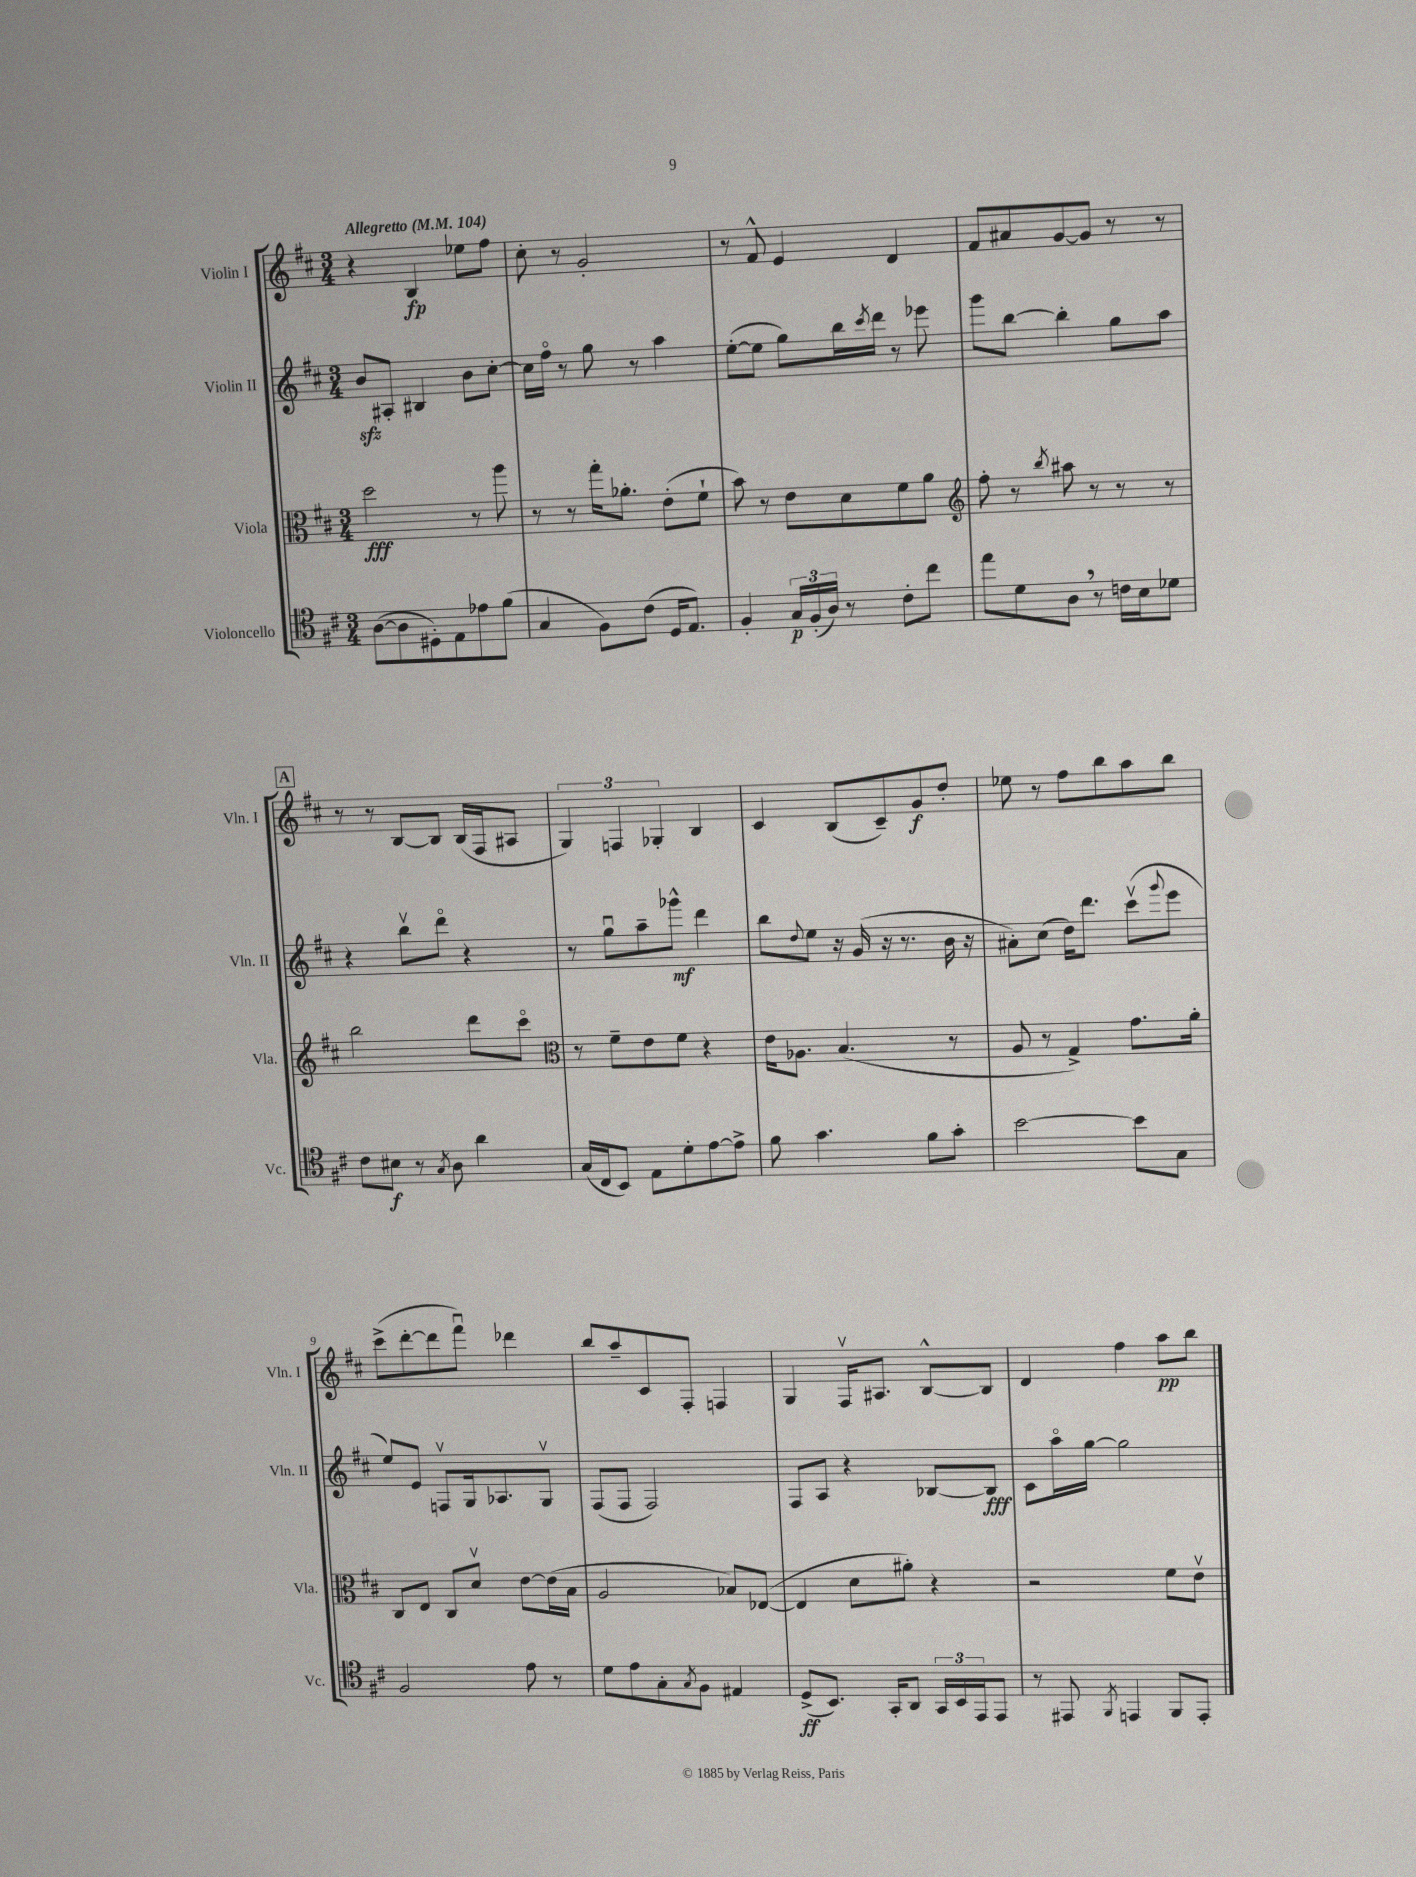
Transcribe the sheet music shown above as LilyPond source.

<<
\new StaffGroup <<
\new Staff = "s0" \with { instrumentName = "Violin I" shortInstrumentName = "Vln. I" } {
    \clef treble \key d \major \numericTimeSignature \time 3/4 \tempo "Allegretto" 4 = 104
    r4 b4\fp ees''8 fis''8 |
    cis''8-. r8 g'2-. |
    r8 fis'8-^ e'4 d'4 |
    fis'8 ais'8 g'8~ g'8 r8 r8 |
    \mark \markup { \box "A" } r8 r8 b8~ b8 b16( fis16 ais8 |
    \tuplet 3/2 { g4) f4 ges4-. } b4 |
    cis'4 b8( cis'8--) g'8\f d''8-. |
    ees''8 r8 fis''8 b''8 a''8 b''8 |
    cis'''8->( d'''8~-. d'''8 fis'''8\downbow) des'''4 |
    b''8 a''8-- cis'8 fis8-. f4 |
    g4 fis16\upbow ais8. b8~-^ b8 |
    d'4 fis''4 a''8\pp b''8 \bar "|." |
}
\new Staff = "s1" \with { instrumentName = "Violin II" shortInstrumentName = "Vln. II" } {
    \clef treble \key d \major \numericTimeSignature \time 3/4
    b'8\sfz ais8-. bis4 b'8 cis''8~-. |
    cis''16 fis''16\flageolet r8 g''8 r8 a''4 |
    e''8~-.( e''8 g''8) b''16 \acciaccatura { cis'''8 } d'''16 r8 ees'''8 |
    g'''8 b''8~ b''4-. g''8 a''8 |
    \mark \markup { \box "A" } r4 b''8\upbow d'''8\flageolet r4 |
    r8 g''8\downbow a''8-- ges'''8-^\mf d'''4 |
    b''8 \appoggiatura { d''8 } e''8 r16 g'16( r16 r8. b'16 r16 |
    ais'8-.) cis''8( d''16) d'''8. cis'''8\upbow( \appoggiatura { g'''8 } e'''8 |
    e''8) e'8 f8\upbow g16 aes8. g8\upbow |
    fis8( fis8 fis2) |
    fis8 a8 r4 bes8~ bes8\fff |
    cis'8 a''16\flageolet g''16~ g''2 \bar "|." |
}
\new Staff = "s2" \with { instrumentName = "Viola" shortInstrumentName = "Vla." } {
    \clef alto \key d \major \numericTimeSignature \time 3/4
    d''2\fff r8 a''8 |
    r8 r8 g''16-. aes'8.-. e'8-.( fis'8-! |
    b'8) r8 e'8 d'8 fis'8 a'8 |
    \clef treble fis''8-. r8 \acciaccatura { b''8 } ais''8 r8 r8 r8 |
    \mark \markup { \box "A" } b''2 d'''8 cis'''8\flageolet |
    \clef alto r8 fis'8-- e'8 fis'8 r4 |
    e'16 aes8. b4.( r8 |
    a8 r8 g4->) g'8. a'16-. |
    cis8 e8 cis8 d'8\upbow e'8~ e'16( b16 |
    a2 bes8) ees8~( |
    ees4 d'8 ais'8-.) r4 |
    r2 fis'8 e'8\upbow \bar "|." |
}
\new Staff = "s3" \with { instrumentName = "Violoncello" shortInstrumentName = "Vc." } {
    \clef tenor \key d \major \numericTimeSignature \time 3/4
    a8~( a8 dis8-.) e8 ees'8 fis'8( |
    g4 fis8) cis'8( d16 e8.) |
    fis4-. \tuplet 3/2 { g16\p fis16-.( a16) } r8 cis'8-. cis''8 |
    e''8 d'8 a8 \breathe r8 c'16 b16 des'8 |
    \mark \markup { \box "A" } cis'8 bis8\f r8 \acciaccatura { g8 } a8 a'4 |
    g16( cis16 b,8) e8 d'8-. e'8~ e'8-> |
    fis'8 g'4. fis'8 g'8-. |
    b'2~ b'8 g8 |
    fis2 e'8 r8 |
    d'8 e'8 g8-. \acciaccatura { g8 } fis8 eis4 |
    d8->\ff( b,8.) g,16-. a,8 \tuplet 3/2 { g,16 b,16 e,16 } e,8 |
    r8 eis,8 \acciaccatura { fis,8 } e,4 fis,8 e,8-. \bar "|." |
}
>>
>>
